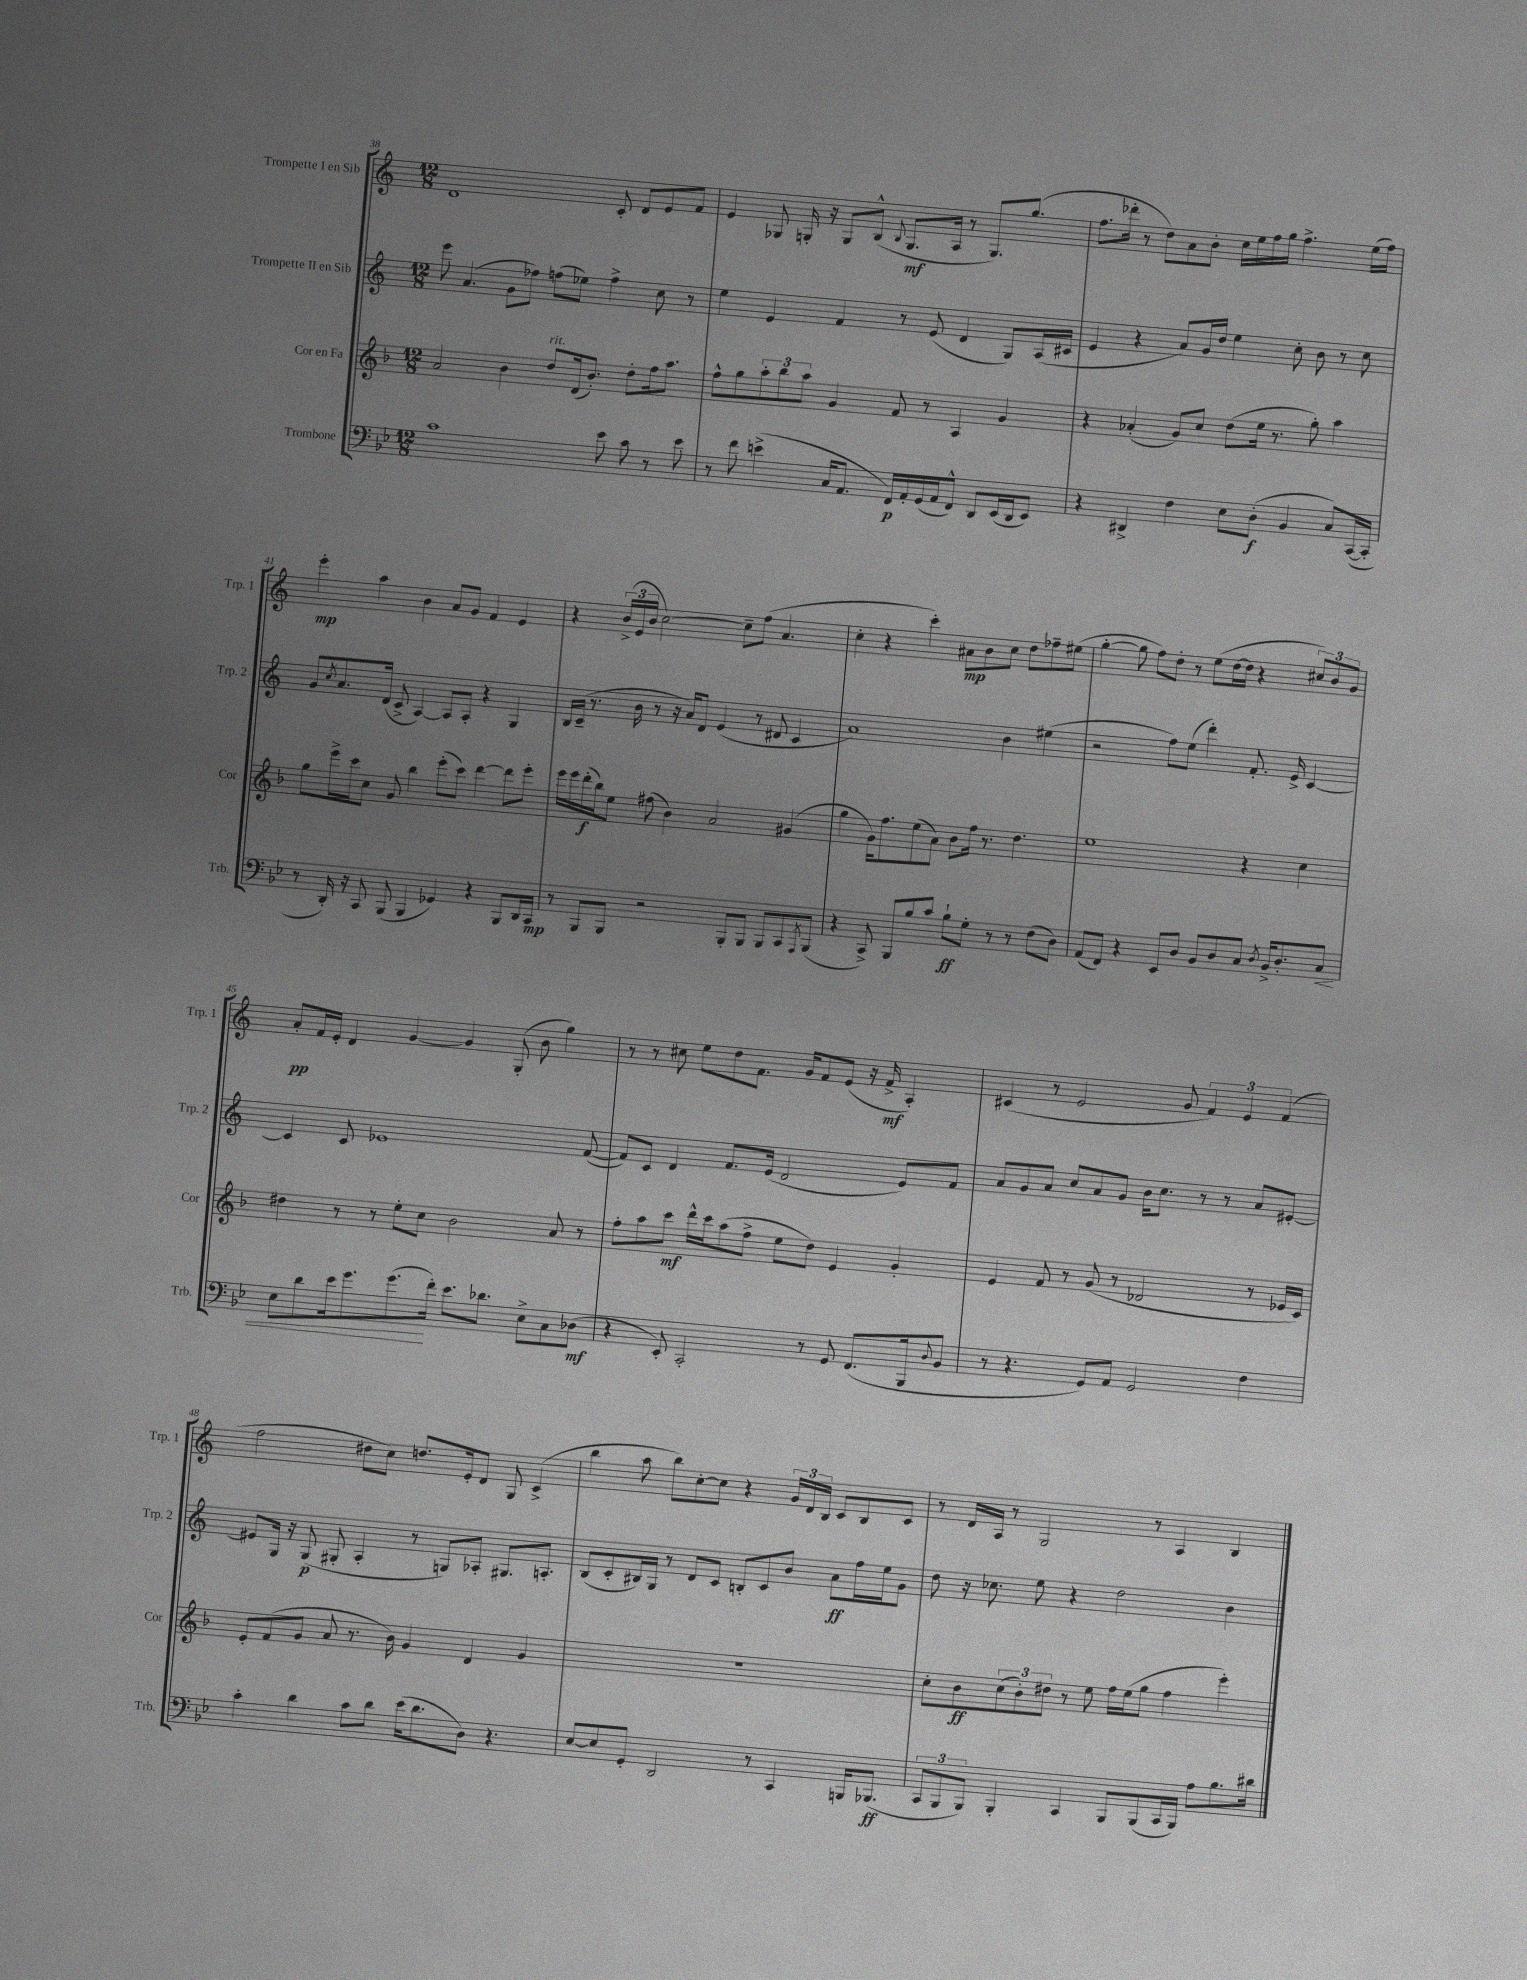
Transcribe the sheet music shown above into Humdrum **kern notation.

**kern	**kern	**kern	**kern
*staff4	*staff3	*staff2	*staff1
*clefF4	*clefG2	*clefG2	*clefG2
*k[b-e-]	*k[b-]	*k[]	*k[]
*M12/8	*M12/8	*M12/8	*M12/8
1c	2a	8eee	1d
.	.	(4.a	.
.	4b-	8g	.
.	.	8ff-)	.
.	8dd	(8ff	.
.	(16d	8ee-)	.
.	8.b-')	.	.
8e-	.	4ff^	8c'
8c	8dd'	.	8d
8r	16ff	8cc	8e
.	8.aa	.	.
8e-	.	8r	8f
=	=	=	=
8r	8ff^^	4ee	4e
8f	8gg	.	.
(4e^	12aa'	4e	8G-
.	12bb-	.	.
.	.	.	16G'
.	12aa	.	.
.	.	.	16r
16C	4g	4f	8G
8.AA	.	.	.
.	.	.	(8B^^
.	.	.	8qqB
16FF)	8f	8r	8.G
16AA'	.	.	.
(16GG	8r	(8e	.
16AA	.	.	16A
8FF^^)	4A	4d	8r
8DD	.	.	8.G)
(16EE-	4g	8G)	.
16DD	.	.	(8.gg
8EE-)	.	(16A	.
.	.	16c#	.
=	=	=	=
4r	4r	4e	8.ff
.	.	.	16ddd-'
4DD#^	(4a-'	4r	8r
.	.	.	8dd)
4F	8g)	8a)	8a
.	8cc	16g	8b'
.	.	16dd	.
8E-	(8dd	4ee	16cc
.	.	.	16ee
(8D'	16ee	.	16ff
.	8.r	.	16gg
4BB-	.	8cc'	4.ff^
.	8gg')	8b	.
8C)	4aa	8r	.
([16CC	.	8cc	(16ee
16CC']	.	.	16ff)
=	=	=	=
8r	8gg	8g	4eee'
.	.	8qcc	.
16DD')	16eee^	8.a	.
16r	16ccc	.	.
8CC	8cc	.	4aa
.	.	(16d	.
(8BBB-	8g	8c^	.
4BBB-	4bb-	[4A)	4b
4GG-)	(8eee'	8A]	8a
.	8ccc)	8A'	8g
4r	[4ddd	4r	4f
8BBB-	8ddd]	4G	4e
16DD	8eee'	.	.
16CC	.	.	.
=	=	=	=
8r	16eee	16B	4r
.	16eee	(16c~	.
8BBB-	(16ddd'	8.r	.
.	16bb-)	.	.
8BBB-	8ee	.	(24b^
.	.	.	24e
.	.	16b	.
.	.	.	24b
2r	(8ff#	8r	[2cc)
.	4b-)	16r	.
.	.	16a)	.
.	.	8d	.
.	2a	(4e	.
8BBB-'	.	.	8cc~]
8BBB-	.	8r	(8ff
8BBB-	.	8d#	4.a
8CC	(4g#	4c	.
8qAAA	.	.	.
(8BBB-	.	.	.
=	=	=	=
4r	4gg	1a)	4cc'
8CC^)	16g)	.	4r
.	8.ff	.	.
8BBB-	.	.	.
8B-	(8ee	.	4ccc')
8c	8a)	.	.
8B-`	8b-	.	8a#
8G'	16ff	.	8b
.	8.r	.	.
8r	.	4b	8cc
8r	4.dd	.	8dd
(8F	.	(4ee#	8ff-~
8D)	.	.	(8ee#
=	=	=	=
(8AA	1ee	2r	[4gg'
8FF)	.	.	.
4r	.	.	8gg]
.	.	.	8ff)
8EE-	.	8ff)	8dd'
8D	.	(8ee	8r
8BB-	.	4ddd')	(8ee
8D	.	.	[16dd
.	.	.	16dd]
8C	4r	8.f'	4r
8qD	.	.	.
16BB-^	.	.	.
8.D'	.	16e^	.
.	4cc	[4c	12cc#)
.	.	.	12b
8C	.	.	.
.	.	.	12g
=	=	=	=
8E-	4dd#	4c]	8a'
8d	.	.	16f
.	.	.	16e'
16e-	8r	8c	4d
8.g	.	.	.
.	8r	1e-	.
(8.g	8ee'	.	[4g
.	8cc	.	.
16f')	.	.	.
8.e-	2b-	.	4g]
8.d-	.	.	.
.	.	.	(8G'
8E-^	.	.	8b
8C	8a	.	4gg)
(8D-	8r	([8f	.
=	=	=	=
4r	8ff'	8f])	8r
.	8aa	8c	8r
8EE-')	8ccc	4d	8cc#
2CC'	16ddd^^	.	8ee
.	16ccc	.	.
.	(8aa	8.f	8dd
.	8ff^	.	8.f
.	.	(16e	.
.	8ee	2d	.
.	.	.	16g
8r	8dd)	.	8f
8GG	4e	.	(8e
(8.FF	.	.	16r
.	.	.	16f^
.	4g'	8e)	4A')
16BBB-	.	.	.
8qqD	.	.	.
8BB-	.	8f	.
=	=	=	=
8r	4e	8a	(4c#
4.r	.	8g	.
.	8f	8a	8r
.	8r	8cc	2e
8GG)	(8g	8a	.
8AA	8r	8g	.
2GG	2d-	16b	.
.	.	8.cc	.
.	.	.	8g
.	.	8r	6f)
.	.	8r	.
.	.	.	6e
4F	8r	8a	.
.	.	.	(6f
.	16e-	[8e#'	.
.	16c)	.	.
=	=	=	=
4c'	8e'	8e#]	2ff
.	(8f	16G	.
.	.	16r	.
4d	8g	(8G	.
.	8a	8G#'	.
8c	8.r	4A'	8dd#
8d	.	.	8cc)
.	16b-)	.	.
(16e-	4g	8r	8.dd
8.d	.	.	.
.	.	8G)	.
.	.	.	16e'
8D)	4d	8A-'	8d
4.r	.	8.G#	8G
.	4g	.	(4c^
.	.	8.A'	.
=	=	=	=
[8E-	1.r	(8B	4bb
8E-]	.	8c'	.
8GG'	.	16B#)	8aa
.	.	16G	.
2DD	.	8r	8bb)
.	.	8d	[8cc'
.	.	8c	8cc]
.	.	8B'	4r
8r	.	8c	.
4CC	.	8b	24g
.	.	.	24d
.	.	.	24B
.	.	8a	8c
16BBB	.	16ff	8B
(8.BBB-	.	16ee	.
.	.	8g	8c
=	=	=	=
12CC	8cc'	8dd	8r
12BBB-	.	.	.
.	8b-	16r	16d
12BBB-)	.	.	.
.	.	8.cc-	16A
4BBB-'	(12cc	.	8r
.	12b-')	.	.
.	.	8ee	2G
.	12dd#	.	.
4CC	8r	4r	.
.	8ee	.	.
8BBB-	16ff	2dd	.
.	(16ee	.	.
(8BBB-	8gg	.	8r
16CC	4ff	.	4A
16BBB-)	.	.	.
8A	.	.	.
8.B-	4eee')	4b	4B
16d#	.	.	.
==	==	==	==
*-	*-	*-	*-
